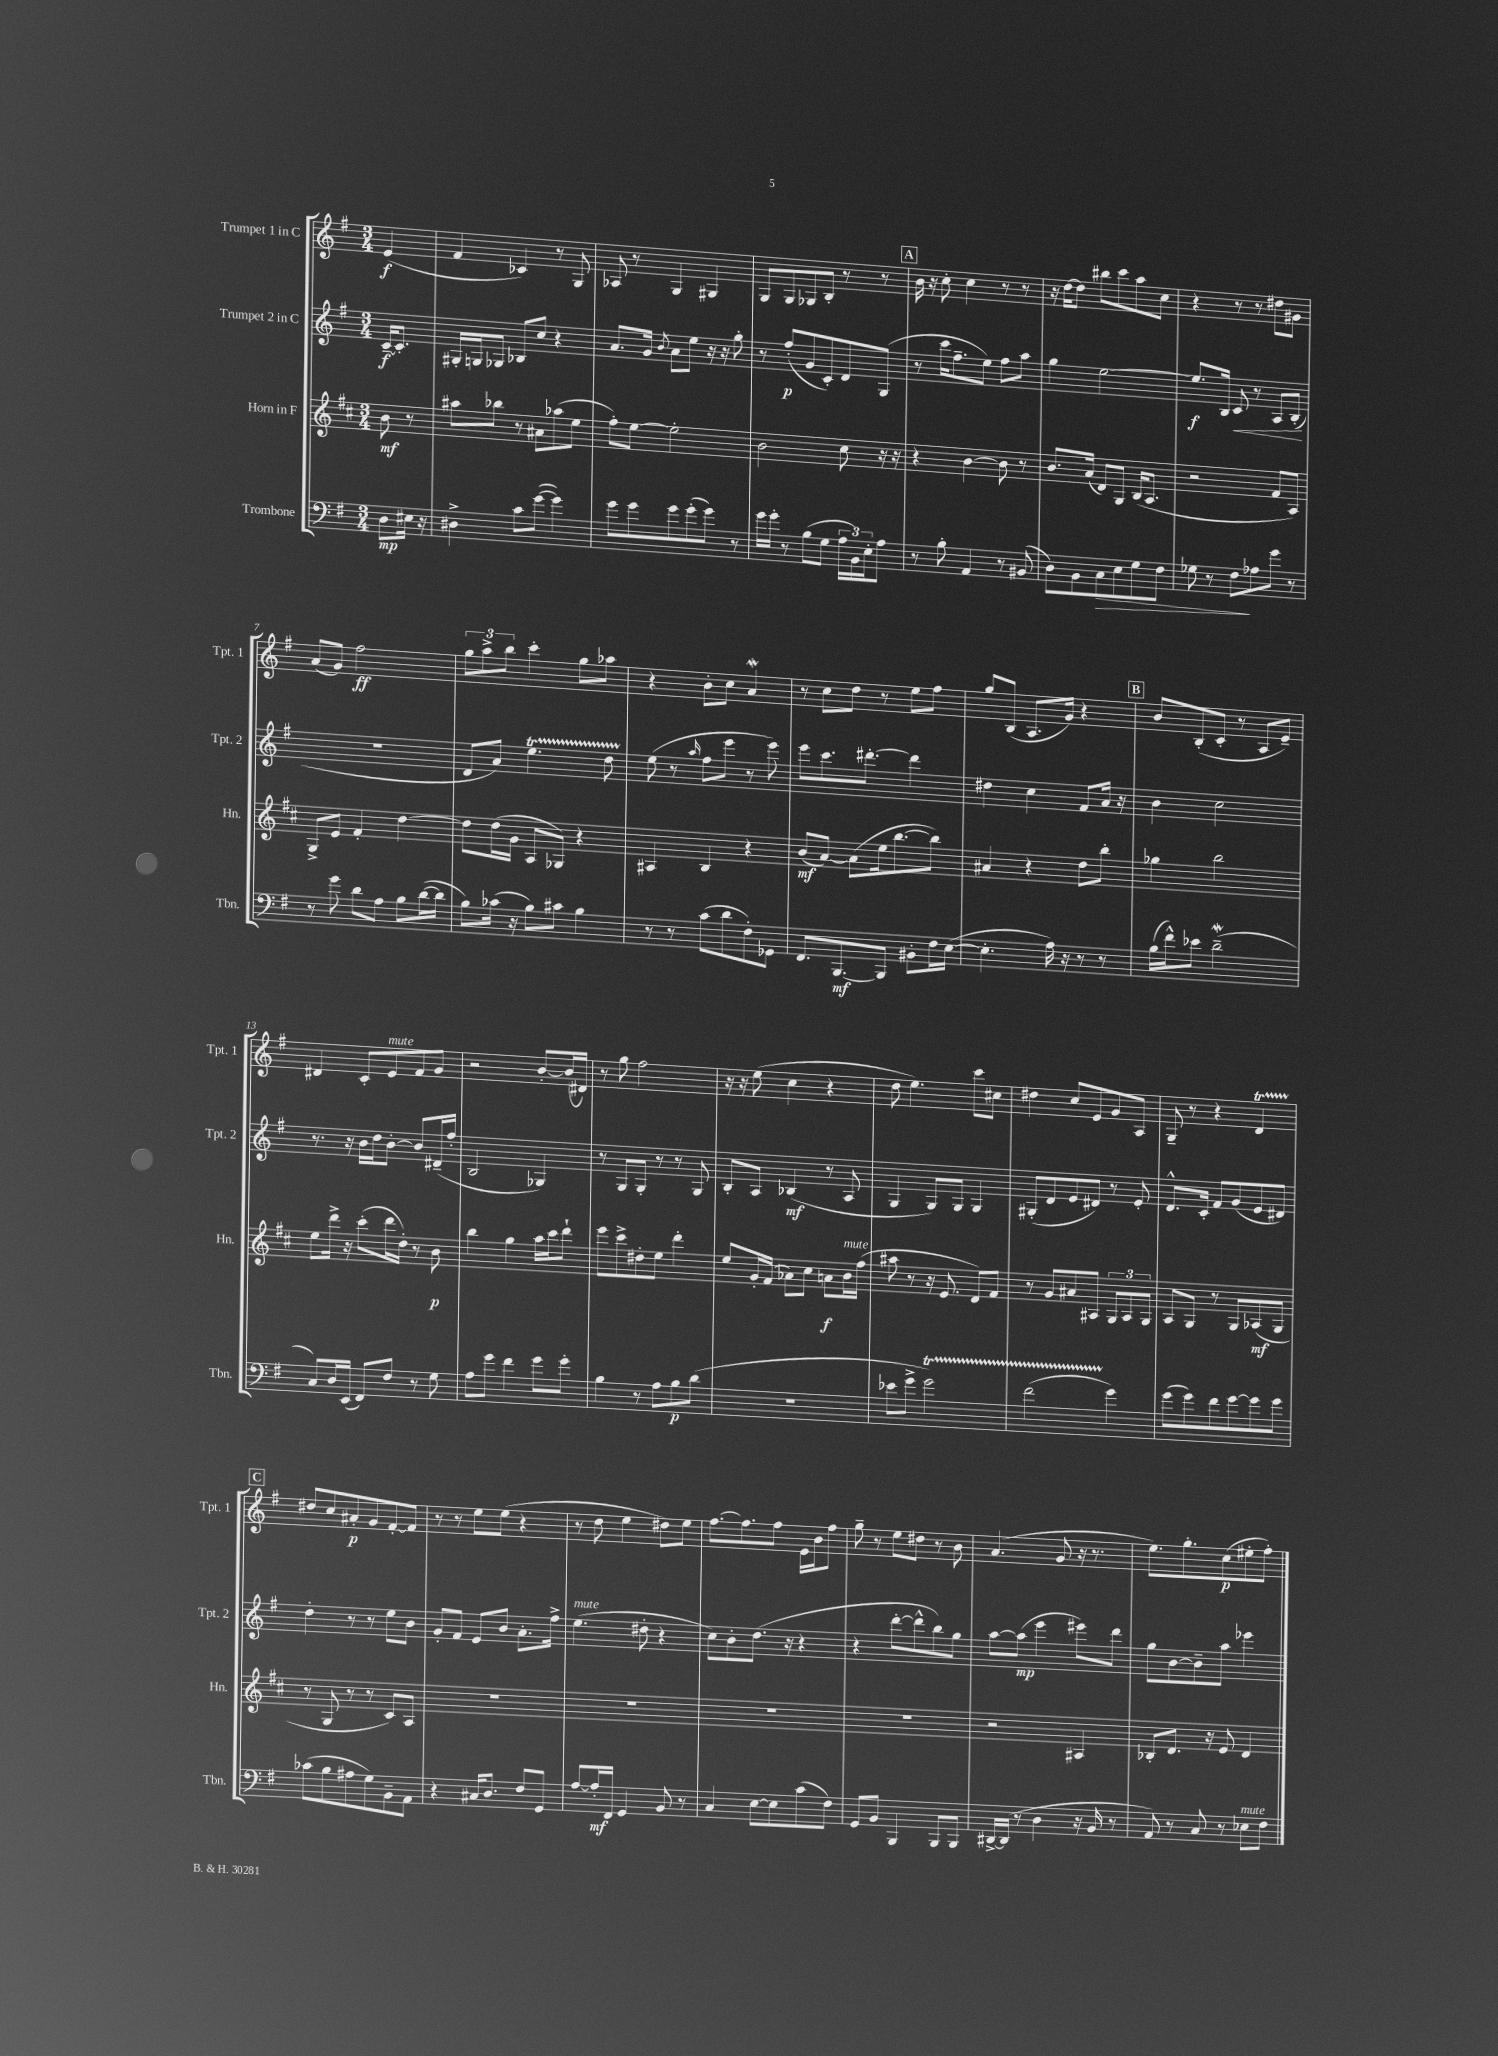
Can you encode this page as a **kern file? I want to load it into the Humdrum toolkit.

**kern	**dynam	**kern	**dynam	**kern	**dynam	**kern	**dynam
*part4	*part4	*part3	*part3	*part2	*part2	*part1	*part1
*staff4	*staff4	*staff3	*staff3	*staff2	*staff2	*staff1	*staff1
*I"Trombone	*	*I"Horn in F	*	*I"Trumpet 2 in C	*	*I"Trumpet 1 in C	*
*I'Tbn.	*	*I'Hn.	*	*I'Tpt. 2	*	*I'Tpt. 1	*
*clefF4	*	*clefG2	*	*clefG2	*	*clefG2	*
*k[f#]	*	*k[f#c#]	*	*k[f#]	*	*k[f#]	*
*M3/4	*	*M3/4	*	*M3/4	*	*M3/4	*
=	=	=	=	=	=	=	=
8D\L	mp	8b\	mf	[16c~/KL	f	(4e/	f
.	.	.	.	8.c'/J]	.	.	.
16E#X\Jk	.	8r	.	.	.	.	.
16r	.	.	.	.	.	.	.
=1	=1	=1	=1	=1	=1	=1	=1
4D#X^\	.	8aa#X\L	.	16G#X'/LL	.	4f#/	.
.	.	.	.	16Gn/J	.	.	.
.	.	8bb-X\J	.	8G-X/J	.	.	.
8c\L	.	8r	.	8B-X/L	.	4c-X/)	.
([8g\J	.	8a#X\L	.	8cc/J	.	.	.
4g\])	.	(8aa-X\	.	4r	.	8r	.
.	.	8ee\J	.	.	.	8G/	.
=2	=2	=2	=2	=2	=2	=2	=2
8g\L	.	8ff#'\L)	.	8.a/L	.	8A-X/	.
8g\	.	[8ee\J	.	.	.	8r	.
.	.	.	.	16g/Jk	.	.	.
.	.	.	.	8qb/	.	.	.
8g\	.	2ee'\]	.	8a\L	.	4G/	.
(8g'\	.	.	.	8ee\J	.	.	.
8g\J)	.	.	.	16r	.	4G#X/	.
.	.	.	.	16r	.	.	.
8r	.	.	.	8gg'\	.	.	.
=3	=3	=3	=3	=3	=3	=3	=3
16g\LL	.	2b\	.	8r	.	8G/L	.
16g'\JJ	.	.	.	.	.	.	.
8r	.	.	.	(8ff#'/L	p	8G/	.
(8B\L	.	.	.	8g/	.	8G-X/	.
8G\J	.	.	.	8c'/)	.	8B'/J	.
24A\LL	.	8cc#\	.	8d/	.	8r	.
24BB\)	.	.	.	.	.	.	.
24E'\J	.	.	.	.	.	.	.
8A\J	.	16r	.	(8G/J	.	8r	.
.	.	16r	.	.	.	.	.
!!LO:REH:place=s1:t=A
=4	=4	=4	=4	=4	=4	=4	=4
8r	.	4r	.	8r	.	16b\	.
.	.	.	.	.	.	16r	.
8B'\	.	.	.	16ccc\KL	.	8cc'\	.
.	.	.	.	8.ff#~\	.	.	.
4AA/	.	[4b\	.	.	.	4cc\	.
.	.	.	.	8ee\J)	.	.	.
8r	.	8b\]	.	8ff#\L	.	8r	.
(8BB#X/	.	8r	.	8aa\J	.	8r	.
=5	=5	=5	=5	=5	=5	=5	=5
8D\L)	.	8.b/L	.	4gg\	.	16r	.
.	.	.	.	.	.	[16dd\KL	.
8BB\	.	.	.	.	.	8dd\J]	.
.	.	(16a/Jk	.	.	.	.	.
!	!LO:HP:b	!	!	!	!	!	!
8C\	>	8d/L)	.	[2ee\	.	8bb#X\L	.
8E\	.	8G/J	.	.	.	8ccc\	.
8G\	.	(16B/KL	.	.	.	8aa\	.
.	.	8.A/J	.	.	.	.	.
8F#\J	.	.	.	.	.	8cc\J	.
=6	=6	=6	=6	=6	=6	=6	=6
8G-X\	.	2r	.	8.ee/L]	f	4r	.
8r	.	.	.	.	.	.	.
.	.	.	.	16B/Jk	.	.	.
!	!	!	!	!	!LO:HP:b	!	!
8F#\L	.	.	.	8c/	<	8r	.
8A-X\	]	.	.	8r	.	8r	.
8g\J	.	8f#/L	.	8A/L	.	8dd#X\L	.
8r	.	8A/J)	.	(8B'/J	.	8g#X\J	.
.	.	.	.	.	[	.	.
!!LO:LB:g=z
=7	=7	=7	=7	=7	=7	=7	=7
8r	.	8G^/L	.	2.r	.	(8a/L	.
8g\	.	8e/J	.	.	.	8g/J)	.
8d\L	.	4f#'/	.	.	.	2ff#\	ff
8A\J	.	.	.	.	.	.	.
8B\L	.	[4dd\	.	.	.	.	.
([16d\L	.	.	.	.	.	.	.
16d\JJ]	.	.	.	.	.	.	.
=8	=8	=8	=8	=8	=8	=8	=8
8B\L)	.	8dd\L]	.	8d/L	.	12gg\L	.
.	.	.	.	.	.	12aa^\	.
(16c-X\Jk	.	(16dd\L	.	8a/J)	.	.	.
.	.	.	.	.	.	12bb\J	.
16r	.	16g\JJ	.	.	.	.	.
8B\L)	.	8A/L	.	4.eeT\	.	4ccc'\	.
8c#X\J	.	8G-X/J)	.	.	.	.	.
4B\	.	4r	.	.	.	8gg\L	.
.	.	.	.	8ddTTT\	.	8aa-X\J	.
=9	=9	=9	=9	=9	=9	=9	=9
8r	.	4A#X/	.	(8ee\	.	4r	.
8r	.	.	.	8r	.	.	.
.	.	.	.	16qqaa/	.	.	.
(8c\L	.	4B/	.	8ff#\L	.	8b'\L	.
8d\	.	.	.	8eee\J	.	8cc\J	.
8F#'\)	.	4r	.	8r	.	4aW/	.
8GG-X\J	.	.	.	8eee\)	.	.	.
=10	=10	=10	=10	=10	=10	=10	=10
8.FF#/L	.	(8b/L	mf	8eee\L	.	8r	.
.	.	[8a/J)	.	8.ccc\	.	8cc\L	.
[8.BBB/	mf	.	.	.	.	.	.
.	.	(8a\L]	.	.	.	8dd\J	.
.	.	.	.	[8.ddd#X'\J	.	.	.
8BBB/J]	.	16ee\k	.	.	.	8r	.
.	.	[8.bb\	.	.	.	.	.
8BB#X'\L	.	.	.	4ddd#\]	.	8ee\L	.
16F#\L	.	8bb\J])	.	.	.	8ff#\J	.
([16E\JJ	.	.	.	.	.	.	.
=11	=11	=11	=11	=11	=11	=11	=11
4.E'\]	.	4a#X/	.	4dd#X\	.	8gg/L	.
.	.	.	.	.	.	(8B/J	.
.	.	4r	.	4cc\	.	8.A/L	.
16A\)	.	.	.	.	.	.	.
16r	.	.	.	.	.	16g/Jk)	.
8r	.	8dd\L	.	8f#/L	.	4r	.
8r	.	8bb'\J	.	16a/Jk	.	.	.
.	.	.	.	16r	.	.	.
!!LO:REH:place=s1:t=B
=12	=12	=12	=12	=12	=12	=12	=12
(16B\LL	.	4gg-X\	.	4b\	.	8b/L	.
16f#^^\J)	.	.	.	.	.	.	.
8e-X\J	.	.	.	.	.	(8B'/	.
(2dW~\	.	2bb\	.	2cc\	.	8c'/J	.
.	.	.	.	.	.	8r	.
.	.	.	.	.	.	8A/L	.
.	.	.	.	.	.	8e~/J)	.
!!LO:LB:g=z
=13	=13	=13	=13	=13	=13	=13	=13
8C/L)	.	8ee\L	.	8.r	.	4d#X/	.
16D/L	.	16ddd^\Jk	.	.	.	.	.
(16EE/JJ	.	16r	.	16r	.	.	.
8FF#/L)	.	(8ccc#'\L	.	16b\LL	.	8c'/L	.
.	.	.	.	16dd\J	.	.	.
!	!	!	!	!	!	!LO:TX:a:i:t=mute	!
8F#/J	.	16ddd\L	.	[8b'\J	.	8e/	.
.	.	16dd'\JJ)	.	.	.	.	.
8r	.	8r	.	8b/L]	.	8f#/	.
8G\	.	8b\	p	(16d#X~/L	.	8g/J	.
.	.	.	.	16ff#'/JJ	.	.	.
=14	=14	=14	=14	=14	=14	=14	=14
8A\L	.	4bb\	.	2B/	.	2r	.
8g\J	.	.	.	.	.	.	.
4f#\	.	4gg\	.	.	.	.	.
8g\L	.	16aa\LL	.	4G-X/)	.	[8b'/L	.
.	.	16ccc#\J	.	.	.	.	.
8g'\J	.	8ddd`\J	.	.	.	(16b/L]	.
.	.	.	.	.	.	16d#X/JJ)	.
=15	=15	=15	=15	=15	=15	=15	=15
4B\	.	8eee\L	.	8r	.	8r	.
.	.	8ccc#^\	.	8G/L	.	8gg\	.
8r	.	8dd#X'\	.	8G'/J	.	2ff#\	.
8A\L	.	8ee\J	.	8r	.	.	.
8B\	p	4ddd'\	.	8r	.	.	.
(8d\J	.	.	.	8G/	.	.	.
=16	=16	=16	=16	=16	=16	=16	=16
2.r	.	8ee/L	.	8B'/L	.	16r	.
.	.	.	.	.	.	16r	.
.	.	16g'/L	.	8A/J	.	(8ee\	.
.	.	(16f#/JJ	.	.	.	.	.
.	.	8a-X\L)	.	(4B-X/	mf	4cc\	.
.	.	8cc#\J	.	.	.	.	.
.	.	8an\L	f	8r	.	4r	.
!	!	!LO:TX:a:i:t=mute	!	!	!	!	!
.	.	16b\L	.	8A/	.	.	.
.	.	(16ff#\JJ	.	.	.	.	.
=17	=17	=17	=17	=17	=17	=17	=17
8e-X\L	.	8aa#X\	.	4G/	.	8dd\	.
8g^\J	.	8r	.	.	.	4.ee\)	.
2gT\)	.	16r	.	8G/L)	.	.	.
.	.	8.e/	.	.	.	.	.
.	.	.	.	8G/J	.	.	.
.	.	8d/L)	.	4G/	.	8ccc\L	.
.	.	8f#/J	.	.	.	8cc#X\J	.
=18	=18	=18	=18	=18	=18	=18	=18
(2f#TTT\	.	8r	.	(8G#X'/L	.	4dd#X\	.
.	.	8g/L	.	8d/	.	.	.
.	.	8a#X/	.	8e/	.	8cc/L	.
.	.	8A#X/J	.	8d#X/J)	.	8e/	.
4g\)	.	12G/L	.	8r	.	8g/	.
.	.	12A#/	.	.	.	.	.
.	.	.	.	8e'/	.	8A/J	.
.	.	12G/J	.	.	.	.	.
=19	=19	=19	=19	=19	=19	=19	=19
(8g\L	.	8A/L	.	8.d^^/L	.	8G~/	.
8g\)	.	8G/J	.	.	.	8r	.
.	.	.	.	16c'/Jk	.	.	.
8f#\	.	8r	.	8f#/L	.	4r	.
[8g\	.	8G/L	.	(8g/	.	.	.
8g\]	.	(8A-X/	mf	8e/	.	4dT/	.
8g\J	.	8G/J	.	8d#X/J)	.	.	.
!!LO:LB:g=z
!!LO:REH:place=s1:t=C
=20	=20	=20	=20	=20	=20	=20	=20
(8c-X\L	.	8r	.	4dd'\	.	8dd#X/L	.
8B\	.	8G/	.	.	.	8cc/	.
8A#X\	.	8r	.	8r	.	8a#X'/	p
8G\)	.	8r	.	8r	.	8g/	.
8BB~\	.	8c#/L)	.	8ee\L	.	[8f#'/	.
8AA\J	.	8A/J	.	8b\J	.	8f#/J]	.
=21	=21	=21	=21	=21	=21	=21	=21
4r	.	2.r	.	8g'/L	.	8r	.
.	.	.	.	8f#/J	.	8r	.
16C#X/KL	.	.	.	8e/L	.	8ee\L	.
8.D/J	.	.	.	.	.	.	.
.	.	.	.	8b/J	.	(8ee\J	.
8F#/L	.	.	.	8.a'\L	.	4r	.
8GG/J	.	.	.	.	.	.	.
.	.	.	.	16ff#^\Jk	.	.	.
=22	=22	=22	=22	=22	=22	=22	=22
!	!	!	!	!LO:TX:a:i:t=mute	!	!	!
[8A/L	.	2.r	.	(4.ee\	.	8r	.
16A'/L]	mf	.	.	.	.	8dd\	.
16FF#/JJ	.	.	.	.	.	.	.
4GG/	.	.	.	.	.	4ee\	.
.	.	.	.	8dd#X'\	.	.	.
8BB/	.	.	.	4r	.	8dd#X\L)	.
8r	.	.	.	.	.	8ee\J	.
=23	=23	=23	=23	=23	=23	=23	=23
4C/	.	2.r	.	8cc\L)	.	[8.ff#\L	.
.	.	.	.	8b'\	.	.	.
.	.	.	.	.	.	8.ff#\]	.
[8E\L	.	.	.	(8.dd\J	.	.	.
8E\]	.	.	.	.	.	8ff#\J	.
.	.	.	.	16r	.	.	.
(8c\	.	.	.	4r	.	16e\LL	.
.	.	.	.	.	.	16b\J	.
8F#\J)	.	.	.	.	.	8ff#\J	.
=24	=24	=24	=24	=24	=24	=24	=24
8GG/L	.	2.r	.	4r	.	8gg~\	.
8BB/J	.	.	.	.	.	8r	.
4BBB/	.	.	.	[8ddd'\L	.	8ee\L	.
.	.	.	.	8ddd^^\]	.	8dd#X\J	.
8BBB/L	.	.	.	8bb\)	.	8r	.
8BBB/J	.	.	.	8gg\J	.	8b\	.
=25	=25	=25	=25	=25	=25	=25	=25
[16DD#X^/LL	.	2r	.	[8aa\L	.	(4.a/	.
(16DD#/JJ]	.	.	.	.	.	.	.
8r	.	.	.	(8aa\J]	mp	.	.
4D\	.	.	.	4eee\	.	.	.
.	.	.	.	.	.	8g/	.
16r	.	4A#X/	.	8eee#X\L)	.	16r	.
16BB/	.	.	.	.	.	8.r	.
8r	.	.	.	8ddd\J	.	.	.
=26	=26	=26	=26	=26	=26	=26	=26
8AA/)	.	8B-X'/L	.	8gg\L	.	8.ee\L)	.
8r	.	8.d/J	.	[8b\	.	.	.
.	.	.	.	.	.	8.gg'\	.
8C/	.	.	.	8b~\]	.	.	.
.	.	16r	.	.	.	.	.
8r	.	8e/	.	8aa\J	.	(8cc\	p
!LO:TX:a:i:t=mute	!	!	!	!	!	!	!
8E-X\L	.	4d/	.	4eee-X\	.	8ee#X'\	.
8F#\J	.	.	.	.	.	8ff#'\J)	.
==	==	==	==	==	==	==	==
*-	*-	*-	*-	*-	*-	*-	*-
